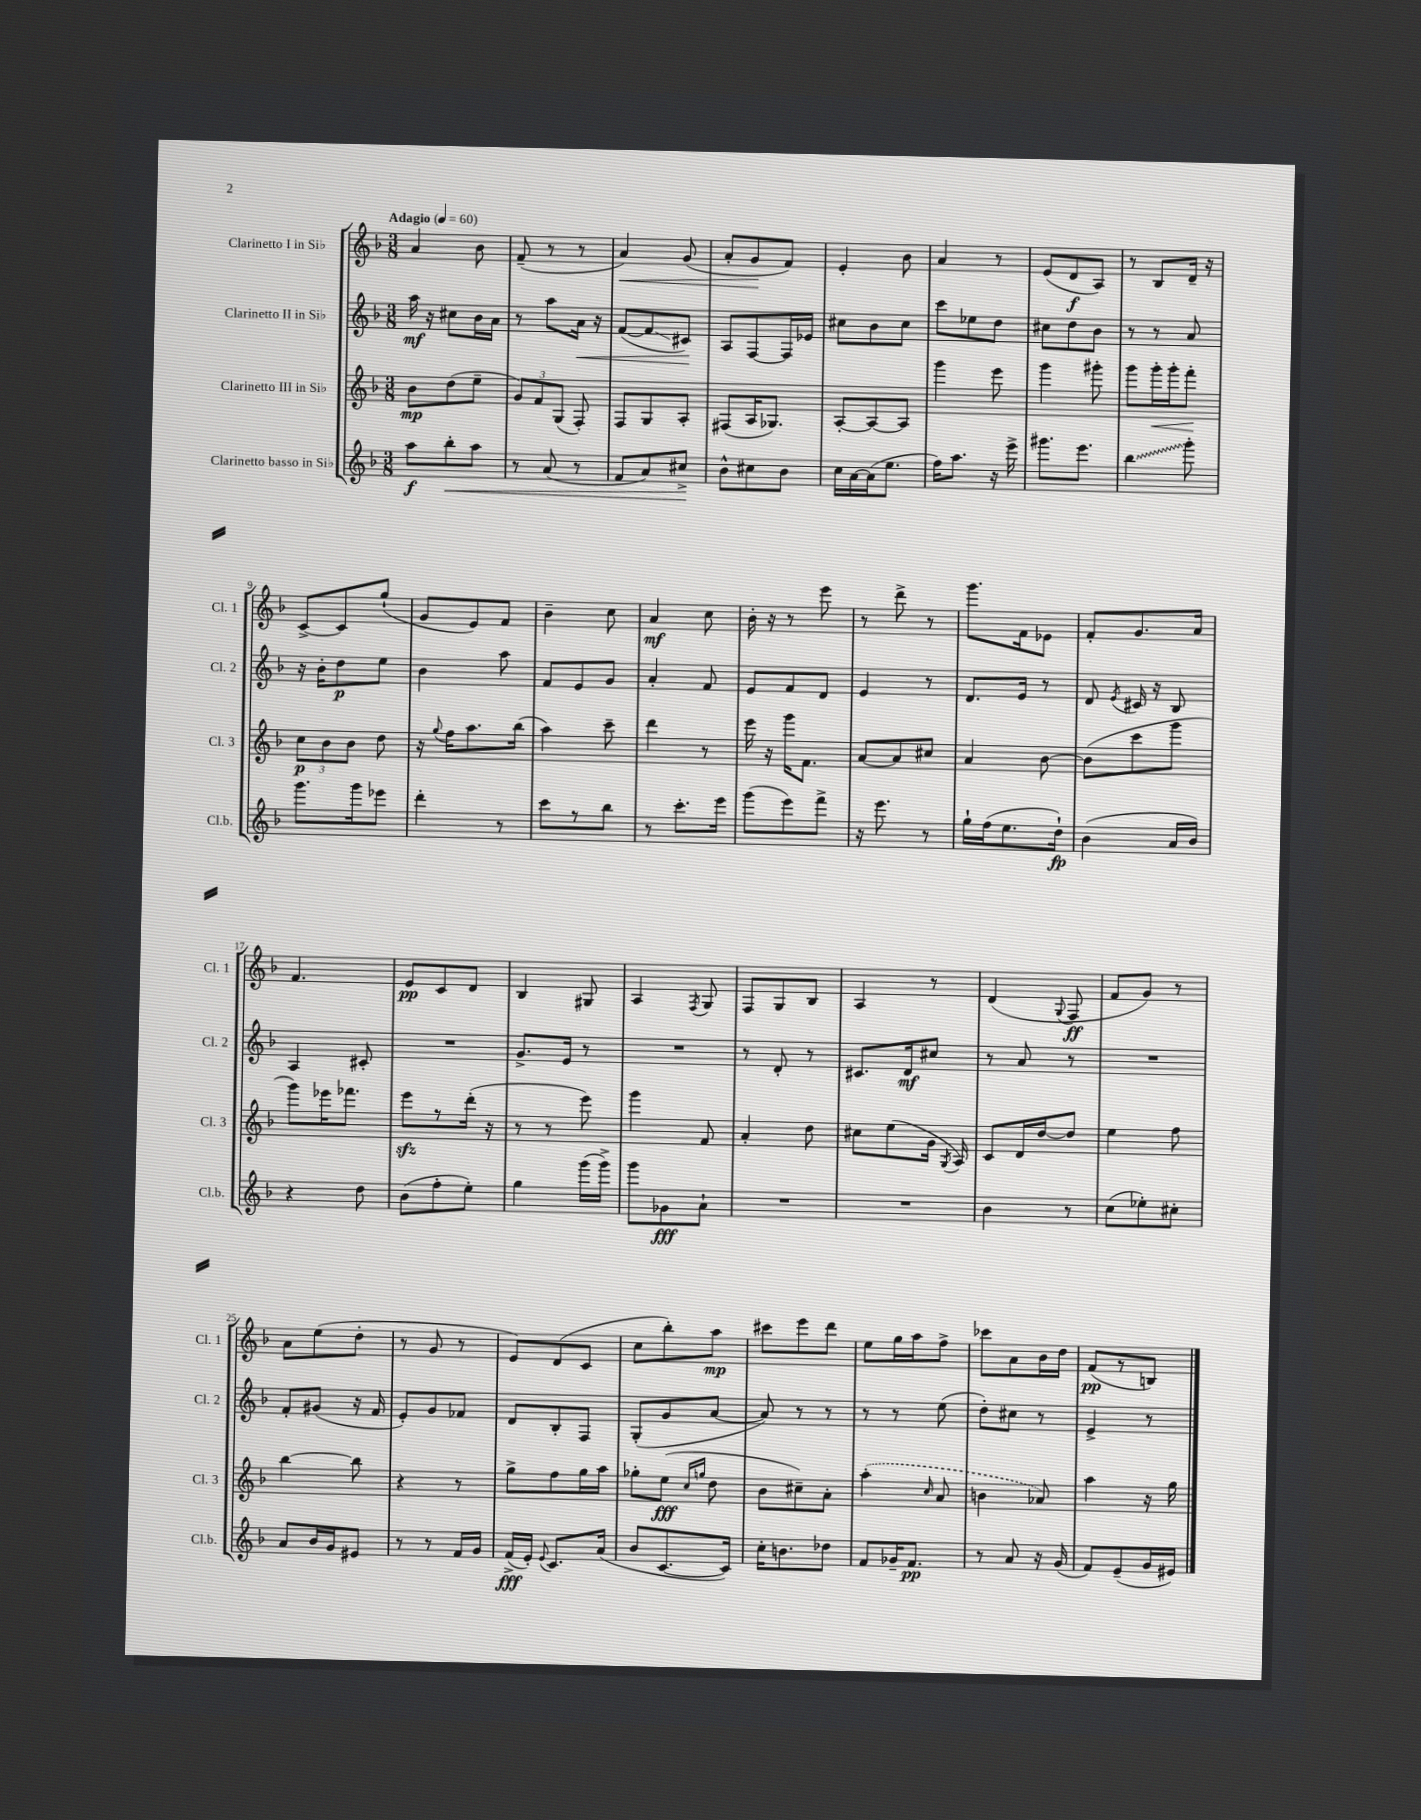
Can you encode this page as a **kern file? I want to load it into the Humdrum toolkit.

**kern	**kern	**kern	**kern
*staff4	*staff3	*staff2	*staff1
*clefG2	*clefG2	*clefG2	*clefG2
*k[b-]	*k[b-]	*k[b-]	*k[b-]
*M3/8	*M3/8	*M3/8	*M3/8
*MM60	*MM60	*MM60	*MM60
8aa	8b-	16aa	4a
.	.	16r	.
8bb-'	(8dd	8cc#	.
8aa	8ee~	16b-	8b-
.	.	16a	.
=	=	=	=
8r	12g)	8r	(8f~
.	12f	.	.
(8a	.	8aa	8r
.	(12G	.	.
8r	8F')	16a	8r
.	.	16r	.
=	=	=	=
8f	8F	([8f	4a)
8a)	8G	8f]	.
8cc#^	8A'	8c#)	(8g
=	=	=	=
8b-^^	(8F#	8A	8a'
8cc#	16A	[8F	8g
.	8.G-)	.	.
8b-	.	16F]	8f)
.	.	16e-	.
=	=	=	=
16cc	[8A'	8cc#	4e'
[16a	.	.	.
(16a]	8A_	8b-	.
8.ee	.	.	.
.	8A]	8cc#	8b-
=	=	=	=
16ff)	4ggg	8ccc	4a
8.aa	.	.	.
.	.	8ee-	.
16r	8eee	8dd	8r
16eee^	.	.	.
=	=	=	=
8.ggg#	4ggg	8cc#	(8e
.	.	8dd	8d
8.eee	.	.	.
.	8ggg#'	8b-	8A)
=	=	=	=
4bb-	8ggg	8r	8r
.	16ggg'	8r	8B-
.	16ggg'	.	.
8ggg'	8fff'	8a	16d~
.	.	.	16r
=	=	=	=
8.ggg	12cc	16r	[8c^
.	.	16b-'	.
.	12b-	.	.
.	.	8dd	8c]
.	12b-	.	.
16ggg	.	.	.
8eee-	8dd	8ee	(8gg`
=	=	=	=
4ddd'	16r	4b-	8g
.	8qqgg	.	.
.	16ff	.	.
.	8.aa	.	8e)
8r	.	8aa	8f
.	(16bb-	.	.
=	=	=	=
8ccc	4aa)	8f	4b-~
8r	.	8e	.
8bb-	8ccc~	8g	8cc
=	=	=	=
8r	4ddd	4a'	4a
8.ccc'	.	.	.
.	8r	8f	8cc
16eee	.	.	.
=	=	=	=
(8ggg	16eee	8e	16b-'
.	16r	.	16r
8eee)	16ggg	8f	8r
.	8.f	.	.
8fff^	.	8d	8eee
=	=	=	=
16r	[8a	4e	8r
8.eee	.	.	.
.	8a]	.	8ddd^
8r	8cc#	8r	8r
=	=	=	=
16gg`	4a	8.d	8.ggg
(16ff	.	.	.
8.ee	.	.	.
.	.	16e	16f
.	[8b-	8r	8e-
16dd`)	.	.	.
=	=	=	=
(4b-	(8b-]	8d	8f'
.	.	8qe	.
.	8ccc	16c#	8.g
.	.	16r	.
16a	8ggg	8B-	.
16b-)	.	.	16a
=	=	=	=
4r	8ggg)	4A	4.f
.	16eee-	.	.
.	8.fff-	.	.
8dd	.	8c#'	.
=	=	=	=
(8b-	8eee	4.r	8e
8ff'	8r	.	8c
8ee')	(16ddd'	.	8d
.	16r	.	.
=	=	=	=
4gg	8r	8.g^	4B-
.	8r	.	.
.	.	16e	.
(16ggg	8eee)	8r	8G#
16ggg^)	.	.	.
=	=	=	=
8ggg	4ggg	4.r	4A
8g-	.	.	.
.	.	.	8qF
8a`	8f	.	8G
=	=	=	=
4.r	4a'	8r	8F
.	.	8d'	8G
.	8dd	8r	8B-
=	=	=	=
4.r	8cc#	8.c#	4A
.	(8ee	.	.
.	.	16d	.
.	16g	8cc#	8r
.	8qG	.	.
.	16A)	.	.
=	=	=	=
4b-	8c	8r	(4d
.	16d	8a	.
.	[16dd	.	.
.	.	.	8qqG
8r	8dd]	8r	8F
=	=	=	=
(8cc	4ee	4.r	8f
8ee-')	.	.	8g)
8cc#'	8ff	.	8r
=	=	=	=
8a	[4bb-	8f'	8a
16b-	.	(8g#	(8ee
16g	.	.	.
8e#	8bb-]	16r	8dd'
.	.	16f	.
=	=	=	=
8r	4r	8e')	8r
8r	.	8g	8g
16f	8r	8f-	8r
16g	.	.	.
=	=	=	=
(16f^	8gg^	8d	8e)
16e')	.	.	.
8qqe	.	.	.
8.c	8ff	8B-'	(8d
.	16gg	8F	8c
(16a	16aa	.	.
=	=	=	=
8b-	8gg-'	(8G'	8cc
[8.c	(8ee	8g	8bb-')
.	16qqcc	.	.
.	16qqgg	.	.
.	8dd	[8a	8aa
16c])	.	.	.
=	=	=	=
16cc'	8b-	8a])	8ccc#
8.b	.	.	.
.	8cc#~)	8r	8eee
8dd-	8a'	8r	8ddd
=	=	=	=
8f	(4aa'	8r	8ee
16g-~	.	8r	16gg
8.f	.	.	16aa
.	16qqcc	.	.
.	8a	(8ee	8ff^
=	=	=	=
8r	4b	8dd')	8ccc-
8a	.	8cc#	8a
16r	8a-)	8r	16b-
(16g	.	.	16dd
=	=	=	=
8f)	4aa	4e^	(8f
(8e~	.	.	8r
16g	16r	8r	8B)
16e#)	16gg	.	.
==	==	==	==
*-	*-	*-	*-
